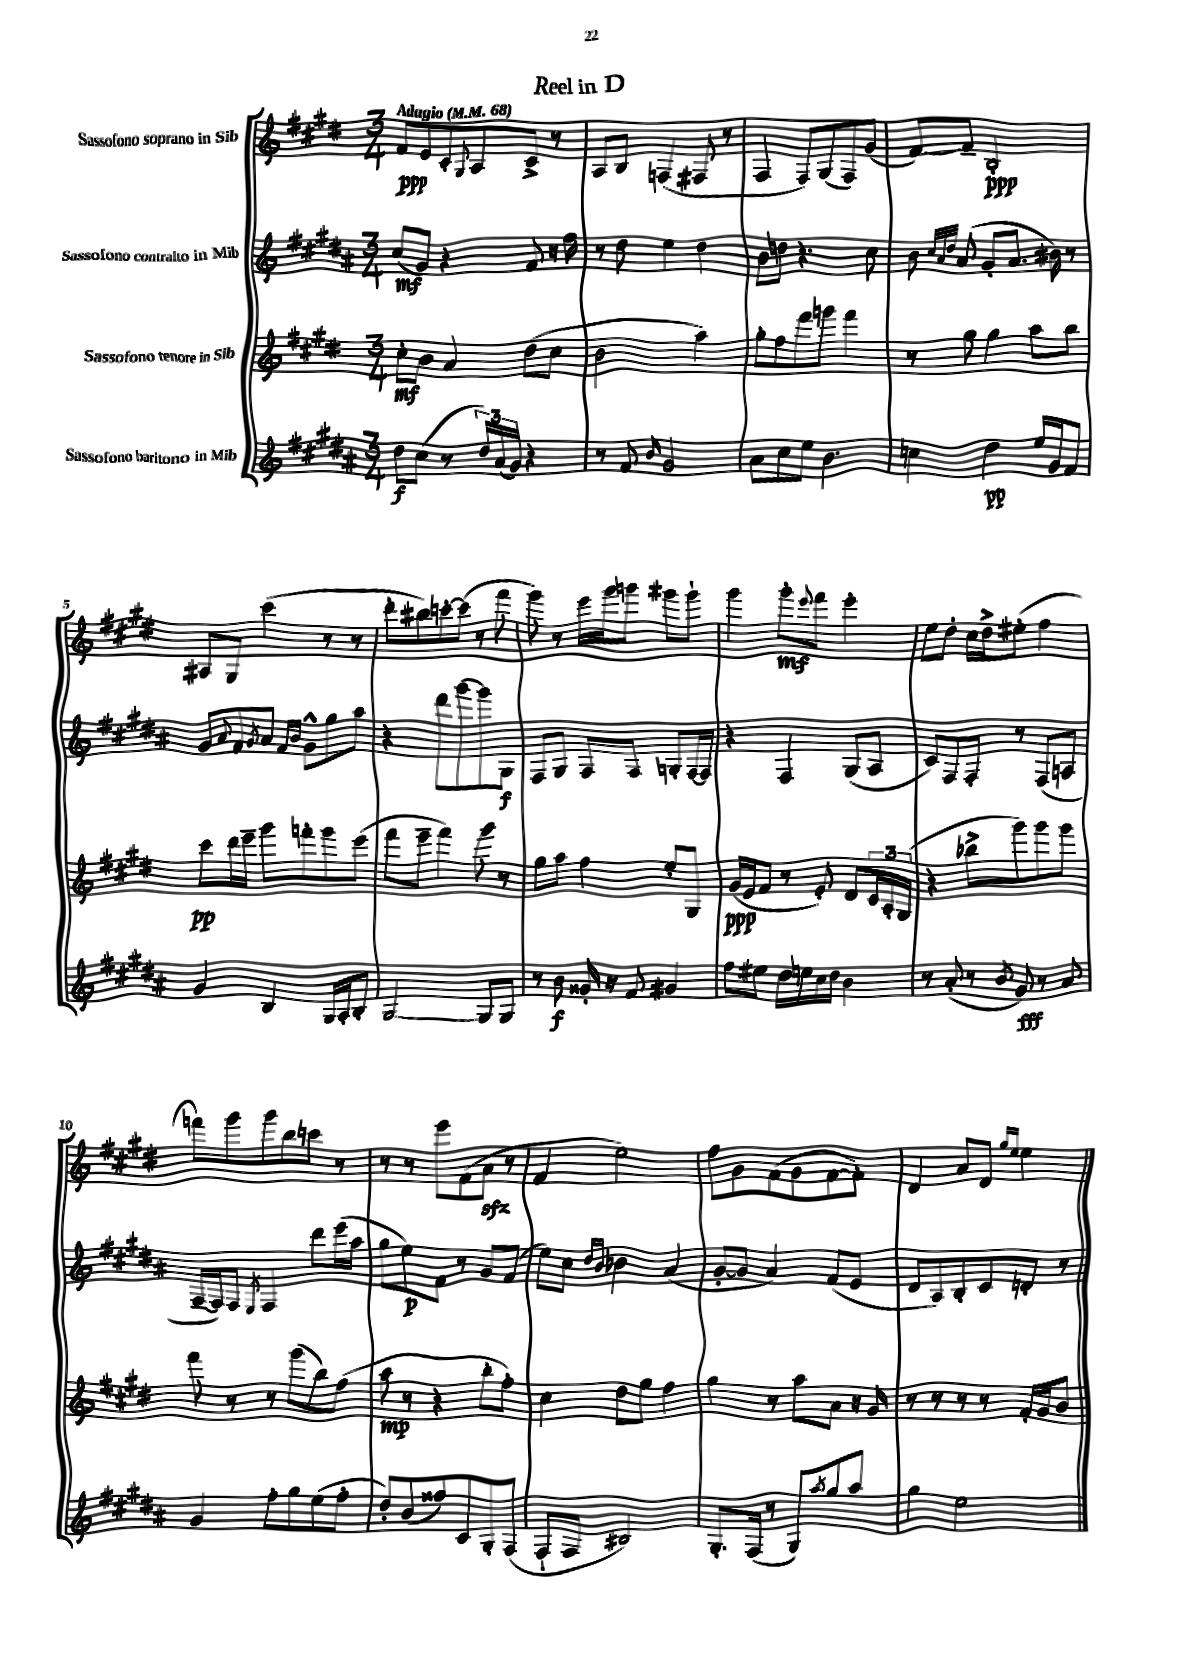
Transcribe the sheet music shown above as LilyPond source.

\header { title = "Reel in D" }
<<
\new StaffGroup <<
\new Staff = "s0" \with { instrumentName = "Sassofono soprano in Sib" } {
    \clef treble \key e \major \numericTimeSignature \time 3/4 \tempo "Adagio" 4 = 68
    fis'8\ppp e'8 cis'8-. \appoggiatura { gis8 } a8 cis'8-> r8 |
    a8 b8 f4( fis8 r8 |
    fis4 fis8) gis8( fis8) gis'8( |
    fis'8~) fis'8-- b2-.\ppp |
    ais8 gis8 cis'''4( r8 r8 |
    dis'''8-. bis''8) c'''8~-. c'''8( r8 fis'''8 |
    gis'''8) r8 e'''16 gis'''16 g'''8 gis'''8 gis'''8-! |
    gis'''4 gis'''8-.\mf \appoggiatura { e'''8 } fis'''8 e'''4-. |
    e''8 dis''8-. cis''16 dis''16-> eis''8-.( fis''4 |
    f'''8) gis'''8 gis'''8 b''8 c'''8 r8 |
    r8 r8 e'''8 fis'8( a'8\sfz r8 |
    fis'4 e''2) |
    fis''8 gis'8 fis'8( gis'8 fis'8~ fis'8-.) |
    dis'4 a'8 dis'8 \grace { gis''16 e''16 } e''4 \bar "|." |
}
\new Staff = "s1" \with { instrumentName = "Sassofono contralto in Mib" } {
    \clef treble \key b \major \numericTimeSignature \time 3/4
    cis''8\mf( gis'8) r4 fis'8 r16 fis''16 |
    r8 dis''8 e''4 dis''4 |
    b'8 d''8 r4. cis''8 |
    b'8 \grace { cis''32 ais'32 dis''32 } ais'8( gis'8-. ais'8. bis'16) r8 |
    gis'8 \appoggiatura { ais'8 } fis'8 \acciaccatura { gis'8 } ais'8 \grace { fis'16 b'16 } gis'8-^ gis''8 ais''8 |
    r4 dis'''8 gis'''8~ gis'''8 gis8\f |
    fis8 gis8 fis8 fis8 g8-. fis16~ fis16 |
    r4 fis4 gis8( ais8 |
    cis'8) fis8 fis8-. r8 fis8( a8 |
    fis16~-- fis16) fis8 \acciaccatura { e8 } fis4 dis'''8 e'''16( ais''16 |
    gis''8 e''8\p) fis'8 r8 gis'8 fis'8( |
    e''8) cis''8 \grace { dis''16 b'16 } bes'4 ais'4( |
    gis'8~-. gis'8 ais'4) fis'8( e'8 |
    dis'8 ais8) b8-. cis'8 d'8-. r8 \bar "|." |
}
\new Staff = "s2" \with { instrumentName = "Sassofono tenore in Sib" } {
    \clef treble \key e \major \numericTimeSignature \time 3/4
    cis''8-.\mf b'8 a'4 dis''8( cis''8 |
    b'2 a''4) |
    gis''8-. fis''8 fis'''8 g'''8 fis'''4 |
    r8 gis''8 gis''4 a''8 b''8 |
    cis'''8\pp dis'''16 e'''16-- gis'''8 f'''8-. gis'''8 e'''8( |
    fis'''8 e'''8-- fis'''4) gis'''8 r8 |
    gis''8 a''8 fis''4 e''8-. gis8 |
    gis'16\ppp( e'16 fis'8 r8 e'8-.) dis'8 \tuplet 3/2 { cis'16 a16-. gis16( } |
    r4 bes''8-> gis'''8) gis'''8 gis'''8 |
    fis'''8 r8 r8 gis'''8( b''8) fis''8( |
    a''8\mp r8 r4 b''8-. fis''8-.) |
    cis''4 dis''8 gis''8 fis''4 |
    gis''4 r8 a''8 a'8 r16 gis'16 |
    r8 r8 r8 r8 fis'16-. gis'16 b'8 \bar "|." |
}
\new Staff = "s3" \with { instrumentName = "Sassofono baritono in Mib" } {
    \clef treble \key b \major \numericTimeSignature \time 3/4
    dis''8\f cis''8( r8 \tuplet 3/2 { dis''16) ais'16( gis'16) } r4 |
    r8 fis'8 \grace { b'16 } gis'2 |
    ais'8 cis''8 e''8 b'4. |
    c''4 dis''4\pp e''16 gis'16 fis'8 |
    gis'4 b4 gis16 ais16-. b8-. |
    gis2~ gis8 gis8 |
    r8 b'8\f gisis'16-. r16 fis'8 gis'4 |
    fis''8 eis''8 dis''16 e''16 cis''16 dis''16 b'4 |
    r8 ais'8-.( r8 \acciaccatura { b'8 } gis'8\fff) r8 ais'8 |
    gis'4 fis''8-. gis''8 e''8( fis''8-. |
    dis''8-.) b'8( fisis''8) cis'8 gis8-. fis8( |
    fis8-! fis8 bis2) |
    gis8.-. fis16( r8 gis8) \acciaccatura { ais''8 } gis''8 ais''8 |
    gis''4 e''2 \bar "|." |
}
>>
>>
